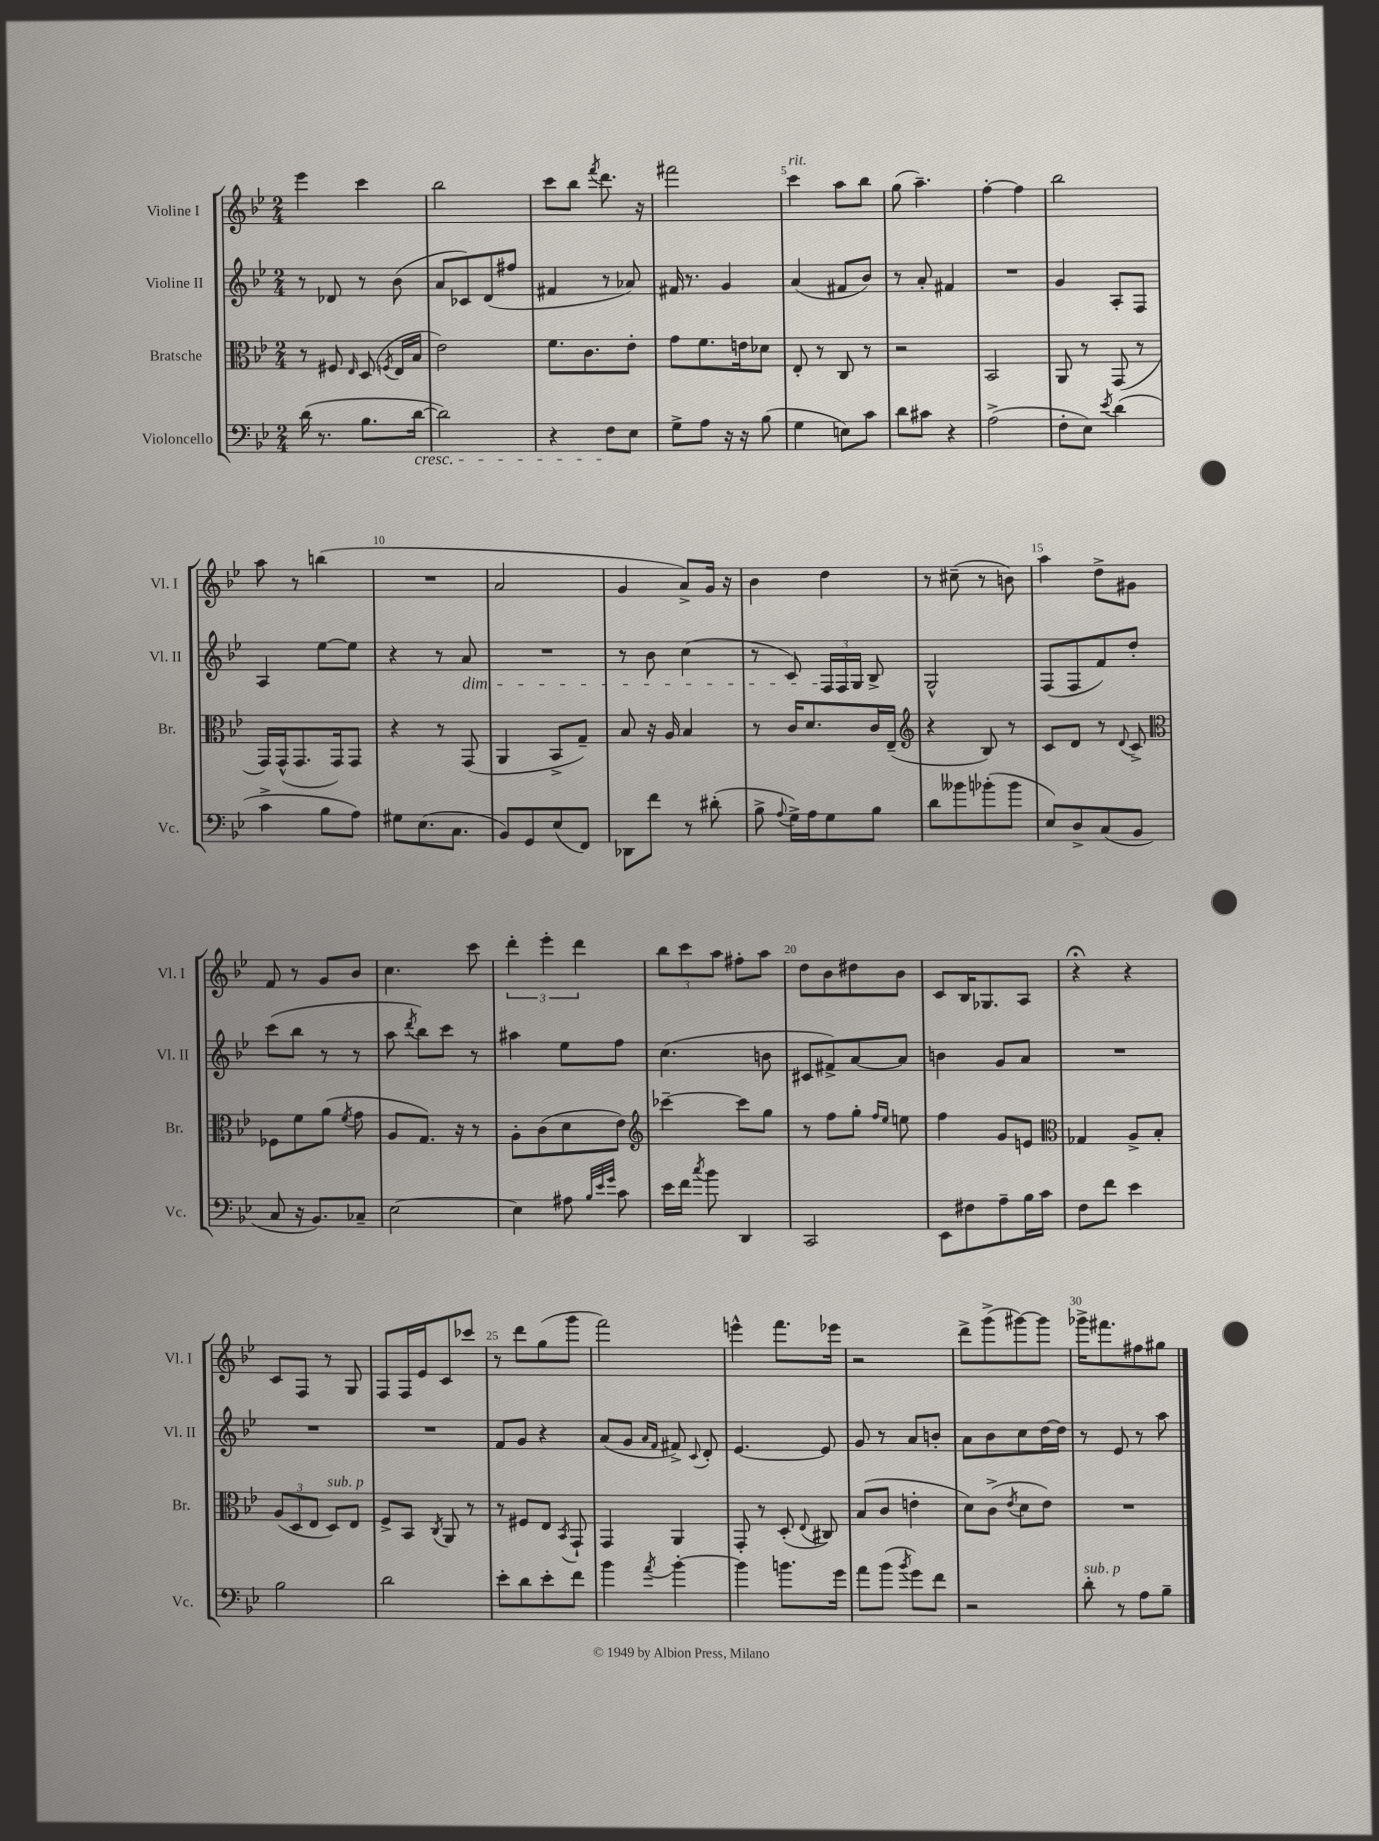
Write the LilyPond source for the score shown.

<<
\new StaffGroup <<
\new Staff = "s0" \with { instrumentName = "Violine I" shortInstrumentName = "Vl. I" } {
    \clef treble \key bes \major \numericTimeSignature \time 2/4
    \autoBeamOff ees'''4 c'''4 |
    bes''2 |
    c'''8[ bes''8] \acciaccatura { f'''8 } d'''8. r16 |
    fis'''2 |
    c'''4^\markup { \italic "rit." } a''8[ bes''8] |
    g''8( a''4.--) |
    f''4~-. f''4 |
    bes''2 |
    a''8 r8 b''4( |
    R2 |
    a'2 |
    g'4 a'8[->) g'16] r16 |
    bes'4 d''4 |
    r8 cis''8--( r8 b'8) |
    a''4 d''8[-> gis'8] |
    f'8 r8 g'8[ bes'8] |
    c''4. c'''8 |
    \tuplet 3/2 { d'''4-. ees'''4-. d'''4 } |
    \tuplet 3/2 { bes''8[ c'''8 a''8] } fis''8[-. a''8] |
    d''8[ bes'8 dis''8 bes'8] |
    c'8[ bes16 ges8. a8] |
    r4\fermata r4 |
    c'8[ f8] r8 g8 |
    f8[ f16 ees'16 c'8 ces'''8] |
    r8 d'''8[ g''8( g'''8] |
    f'''2) |
    e'''4-^ f'''8.[ ees'''16] |
    r2 |
    d'''8[-> g'''8->( gis'''8~) gis'''8] |
    ges'''16[-> fis'''8. fis''8 gis''8] \bar "|." |
}
\new Staff = "s1" \with { instrumentName = "Violine II" shortInstrumentName = "Vl. II" } {
    \clef treble \key bes \major \numericTimeSignature \time 2/4
    \autoBeamOff r8 des'8 r8 bes'8( |
    a'8[ ces'8) d'8( fis''8] |
    fis'4 r8 aes'8) |
    fis'16 r8. g'4 |
    a'4( fis'8[ bes'8]) |
    r8 a'8-. fis'4 |
    R2 |
    g'4 a8[-. f8] |
    a4 ees''8[~ ees''8] |
    r4 r8 a'8\dim |
    R2 |
    r8 bes'8 c''4( |
    r8 c'8) \tuplet 3/2 { f16[\! f16 g16] } bes8-> |
    g2-^ |
    f8[( f8 f'8) d''8]-. |
    c'''8[( bes''8] r8 r8 |
    a''8 \acciaccatura { d'''8 } bes''8[) c'''8] r8 |
    ais''4 ees''8[ f''8] |
    c''4.( b'8 |
    cis'8[ fis'8->) a'8~ a'8] |
    b'4 g'8[ a'8] |
    R2 |
    R2 |
    R2 |
    f'8[ g'8] r4 |
    a'8[( g'8] \grace { a'16[ f'16] } fis'8->) \appoggiatura { c'8 } d'8-. |
    ees'4.~ ees'8 |
    g'8 r8 a'8[ b'8]-. |
    a'8[ bes'8 c''8 d''16~ d''16] |
    r8 ees'8 r8 a''8 \bar "|." |
}
\new Staff = "s2" \with { instrumentName = "Bratsche" shortInstrumentName = "Br." } {
    \clef alto \key bes \major \numericTimeSignature \time 2/4
    \autoBeamOff r8 fis8 \grace { ees16 } d8( \acciaccatura { f8 } ees16[ bes16] |
    ees'2) |
    f'8.[ c'8. ees'8]-. |
    g'8[ f'8. e'16 des'8] |
    ees8-. r8 c8 r8 |
    r2 |
    bes,2 |
    a,8 r8 g,8( r8 |
    g,16[) g,16-^( g,8. g,16) g,8] |
    r4 r8 g,8( |
    a,4 bes,8[-> g8]--) |
    bes8 r16 a16 bes4 |
    r8 c'16[ d'8. c'16 ees16]--( |
    \clef treble r4 bes8) r8 |
    c'8[ d'8] r8 \appoggiatura { d'8 } c'8-> |
    \clef alto fes8[ f'8 a'8]( \acciaccatura { f'8 } g'8 |
    a8[ g8.]) r16 r8 |
    a8[-. c'8( d'8 ees'8]) |
    \clef treble ces'''4~-- ces'''8[ g''8] |
    r8 f''8[ g''8]-. \grace { f''16[ ees''16] } e''8 |
    f''4 g'8[ e'8] |
    \clef alto ges4 a8[-> bes8]-. |
    \tuplet 3/2 { a8[( d8 ees8] } d8[^\markup { \italic "sub. p" }) ees8] |
    f8[-> bes,8] \acciaccatura { c8 } a,8 r8 |
    r8 fis8[ ees8] \acciaccatura { bes,8 } g,8-! |
    g,4 a,4 |
    g,8-. r8 d8-.( \appoggiatura { ees8 } cis8) |
    bes8[( c'8] e'4-. |
    d'8[) c'8]->( \acciaccatura { ees'8 } d'8[ ees'8]) |
    R2 \bar "|." |
}
\new Staff = "s3" \with { instrumentName = "Violoncello" shortInstrumentName = "Vc." } {
    \clef bass \key bes \major \numericTimeSignature \time 2/4
    \autoBeamOff d'16( r8. bes8.[ d'16]~\cresc |
    d'2) |
    r4 f8[\! ees8] |
    g8[-> a8] r16 r16 bes8( |
    g4 e8[) c'8] |
    d'8[ cis'8] r4 |
    a2->( |
    f8[-. ees8]) \acciaccatura { ees'8 } d'4( |
    c'4-> bes8[ a8]) |
    gis8[ ees8.( c8.] |
    bes,8[) g,8 ees8( f,8]) |
    des,8[ f'8] r8 dis'8-.( |
    bes8-> \appoggiatura { a8 } g16[->) a16 g8 bes8] |
    d'8[ beses'8 bes'8-.( bes'8] |
    ees8[) d8-> c8( bes,8] |
    c8 r16 bes,8.[) ces8]-- |
    ees2~ |
    ees4 ais8 \grace { bes32[ ees'32 g'32] } c'8 |
    ees'16[ f'16] \acciaccatura { c''8 } bes'8 d,4 |
    c,2 |
    ees,8[ fis8 a8-- bes16 c'16] |
    f8[ f'8] ees'4 |
    bes2 |
    d'2 |
    ees'8[-. d'8 ees'8-. f'8] |
    bes'4 \acciaccatura { a'8 } bes'4~-. |
    bes'4 b'8.[ g'16] |
    a'8[ bes'8]( \acciaccatura { bes'8 } g'8[) f'8] |
    r2 |
    d'8-.^\markup { \italic "sub. p" } r8 a8[ bes8]-- \bar "|." |
}
>>
>>
\layout { \context { \Score \override BarNumber.break-visibility = ##(#f #t #t) barNumberVisibility = #(every-nth-bar-number-visible 5) } }
